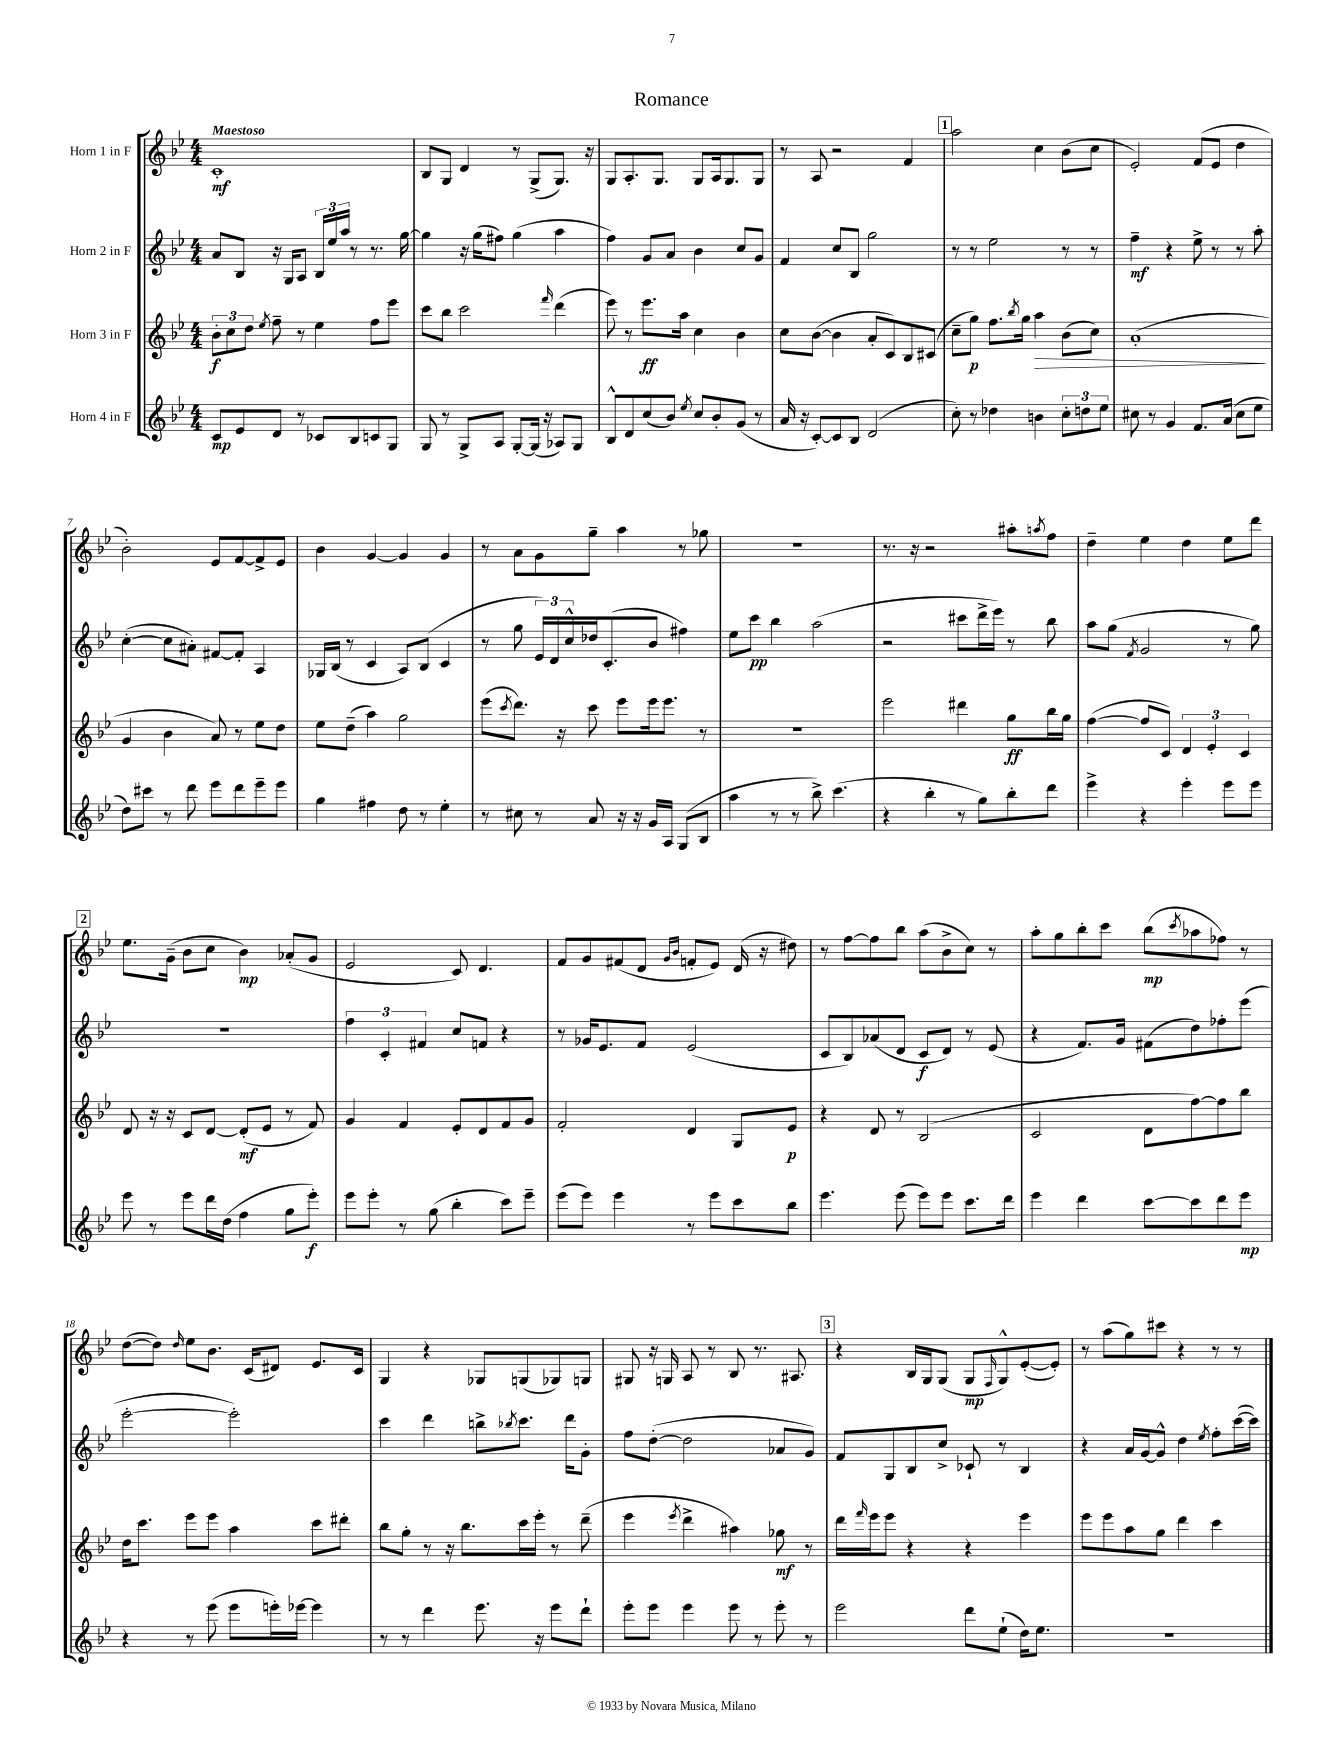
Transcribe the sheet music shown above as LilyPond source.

\header { title = "Romance" }
<<
\new StaffGroup <<
\new Staff = "s0" \with { instrumentName = "Horn 1 in F" } {
    \clef treble \key bes \major \numericTimeSignature \time 4/4 \tempo "Maestoso"
    c'1-.\mf |
    bes8 g8 d'4 r8 g8->( g8.) r16 |
    g8 a8.-. g8. g8 a16 g8. g8 |
    r8 a8 r2 f'4 |
    \mark \markup { \box "1" } a''2 c''4 bes'8( c''8 |
    ees'2-.) f'8( ees'8 d''4 |
    bes'2-.) ees'8 f'8~ f'8-> ees'8 |
    bes'4 g'4~ g'4 g'4 |
    r8 a'8 g'8 g''8-- a''4 r8 ges''8 |
    r1 |
    r8. r16 r2 ais''8-. \acciaccatura { a''8 } f''8 |
    d''4-- ees''4 d''4 ees''8 d'''8 |
    \mark \markup { \box "2" } ees''8. g'16--( bes'8 c''8 bes'4\mp) aes'8-.( g'8 |
    ees'2 c'8) d'4. |
    f'8 g'8 fis'8( d'8 \grace { g'16 bes'16 } f'8-. ees'8) d'16( r16 dis''8) |
    r8 f''8~ f''8 bes''8 a''8( bes'8-> c''8) r8 |
    a''8-. g''8 bes''8-. c'''8 bes''8\mp( \acciaccatura { c'''8 } aes''8 fes''8) r8 |
    d''8~( d''8) \grace { d''16 } ees''8 bes'8. c'16( dis'8) ees'8. c'16 |
    g4 r4 ges8 g8( ges8) g8 |
    gis8 r16 g16 a8 r8 bes8 r8. ais8. |
    \mark \markup { \box "3" } r4 bes16 g16 g8( g8\mp \grace { f16 } g8-^) ees'8~-.( ees'8-.) |
    r8 a''8( g''8) cis'''8 r4 r8 r8 \bar "|." |
}
\new Staff = "s1" \with { instrumentName = "Horn 2 in F" } {
    \clef treble \key bes \major \numericTimeSignature \time 4/4
    a'8 bes8 r16 g16 a8 \tuplet 3/2 { bes16 ees''16 a''16 } r8 r8. g''16~ |
    g''4 r16 g''16( fis''8) g''4( a''4 |
    f''4) g'8 a'8 bes'4 c''8 g'8 |
    f'4 c''8 bes8 g''2 |
    \mark \markup { \box "1" } r8 r8 ees''2 r8 r8 |
    f''4--\mf r4 ees''8-> r8 r8 a''8-. |
    c''4~-.( c''8 ais'8-.) fis'8~ fis'8-. a4 |
    ges16 bes16( r8 c'4 a8) bes8( c'4 |
    r8 g''8 \tuplet 3/2 { ees'16) d'16 c''16-^ } des''16 c'8.-.( bes'8 fis''4) |
    ees''8 c'''8\pp bes''4 a''2( |
    r2 cis'''8 d'''16-> ees'''16) r8 bes''8 |
    a''8 g''8( \acciaccatura { f'8 } g'2 r8 g''8) |
    \mark \markup { \box "2" } R1 |
    \tuplet 3/2 { f''4 c'4-. fis'4 } c''8 f'8 r4 |
    r8 ges'16 ees'8. f'8 ees'2( |
    c'8 bes8) aes'8( d'8 c'8\f d'8) r8 ees'8( |
    r4 f'8.) g'16 fis'8( d''8) fes''8-. ees'''8( |
    ees'''2~-. ees'''2-.) |
    c'''4 d'''4 b''8-> \acciaccatura { bes''8 } c'''8. d'''16 g'8-. |
    f''8 d''8~-.( d''2 aes'8 g'8) |
    \mark \markup { \box "3" } f'8 g8 bes8 c''8-> ces'8-! r8 bes4 |
    r4 a'16 g'16~ g'8-^ d''4 \acciaccatura { ees''8 } f''8-. c'''16~( c'''16) \bar "|." |
}
\new Staff = "s2" \with { instrumentName = "Horn 3 in F" } {
    \clef treble \key bes \major \numericTimeSignature \time 4/4
    \tuplet 3/2 { bes'8-.\f c''8 d''8 } \acciaccatura { ees''8 } f''8-- r8 ees''4 f''8 ees'''8 |
    c'''8 bes''8 c'''2 \grace { f'''16 } d'''4( |
    ees'''8) r8 ees'''8.\ff a''16 c''4 bes'4 |
    c''8 bes'8~( bes'4 a'8-. c'8) bes8 cis'8( |
    \mark \markup { \box "1" } c''8-- g''8\p) f''8. \acciaccatura { bes''8 } g''16 a''4\> bes'8( c''8) |
    a'1-.\!( |
    g'4 bes'4 a'8) r8 ees''8 d''8 |
    ees''8 d''8--( a''4) g''2 |
    ees'''8( \acciaccatura { c'''8 } d'''8.) r16 c'''8 ees'''8 ees'''16 ees'''8. r8 |
    R1 |
    ees'''2 dis'''4 g''8\ff bes''16 g''16 |
    f''4~( f''8 c'8) \tuplet 3/2 { d'4 ees'4-. c'4 } |
    \mark \markup { \box "2" } d'8 r16 r16 c'8 d'8~ d'8-.\mf( ees'8 r8 f'8) |
    g'4 f'4 ees'8-. d'8 f'8 g'8 |
    f'2-. d'4 g8 ees'8\p |
    r4 d'8 r8 bes2( |
    c'2 d'8 f''8~) f''8 bes''8 |
    d''16 c'''8. ees'''8 ees'''8 a''4 c'''8 dis'''8-. |
    bes''8 g''8-. r8 r16 bes''8. c'''16 ees'''16-. r8 d'''8--( |
    ees'''4 \acciaccatura { ees'''8 } d'''4-> ais''4) ges''8\mf r8 |
    \mark \markup { \box "3" } d'''16 \grace { f'''16 } ees'''16 ees'''8 r4 r4 ees'''4 |
    ees'''8 ees'''8 a''8 g''8 d'''4 c'''4 \bar "|." |
}
\new Staff = "s3" \with { instrumentName = "Horn 4 in F" } {
    \clef treble \key bes \major \numericTimeSignature \time 4/4
    c'8\mp ees'8 d'8 r8 ces'8 bes8 c'8 g8 |
    g8 r8 g8-> a8 g8~-. g16( r16 aes8) g8 |
    bes8-^ d'8 c''8( bes'8) \acciaccatura { ees''8 } c''8 bes'8-. g'8( r8 |
    a'16 r16 c'8~-.) c'8 bes8 d'2( |
    \mark \markup { \box "1" } c''8-.) r8 des''4 b'4 \tuplet 3/2 { c''8-. d''8 ees''8 } |
    cis''8 r8 g'4 f'8. a'16( cis''8 ees''8 |
    d''8) cis'''8 r8 d'''8 ees'''8 d'''8 ees'''8-- ees'''8 |
    g''4 fis''4 d''8 r8 ees''4-. |
    r8 cis''8 r8 a'8 r16 r16 g'16 a16 g8( bes8 |
    a''4 r8 r8 bes''8->) c'''4.( |
    r4 bes''4-. r8 g''8) bes''8-. d'''8 |
    ees'''4-> r4 ees'''4-. ees'''8 ees'''8 |
    \mark \markup { \box "2" } ees'''8 r8 ees'''8 d'''16 d''16( f''4 g''8 ees'''8-.\f) |
    ees'''8 ees'''8-. r8 g''8( bes''4-. c'''8) ees'''8-- |
    ees'''8( ees'''8) ees'''4 r8 ees'''8 c'''8 bes''8 |
    ees'''4. ees'''8( ees'''8) ees'''8 c'''8. d'''16 |
    ees'''4 d'''4 c'''8~ c'''8 d'''8 ees'''8\mp |
    r4 r8 ees'''8( ees'''8 e'''16-.) ees'''16~ ees'''4 |
    r8 r8 d'''4 ees'''8. r16 ees'''8 d'''8-! |
    ees'''8-. ees'''8 ees'''4 ees'''8 r8 ees'''8-. r8 |
    \mark \markup { \box "3" } ees'''2 d'''8 ees''8-!( d''16) ees''8. |
    R1 \bar "|." |
}
>>
>>
